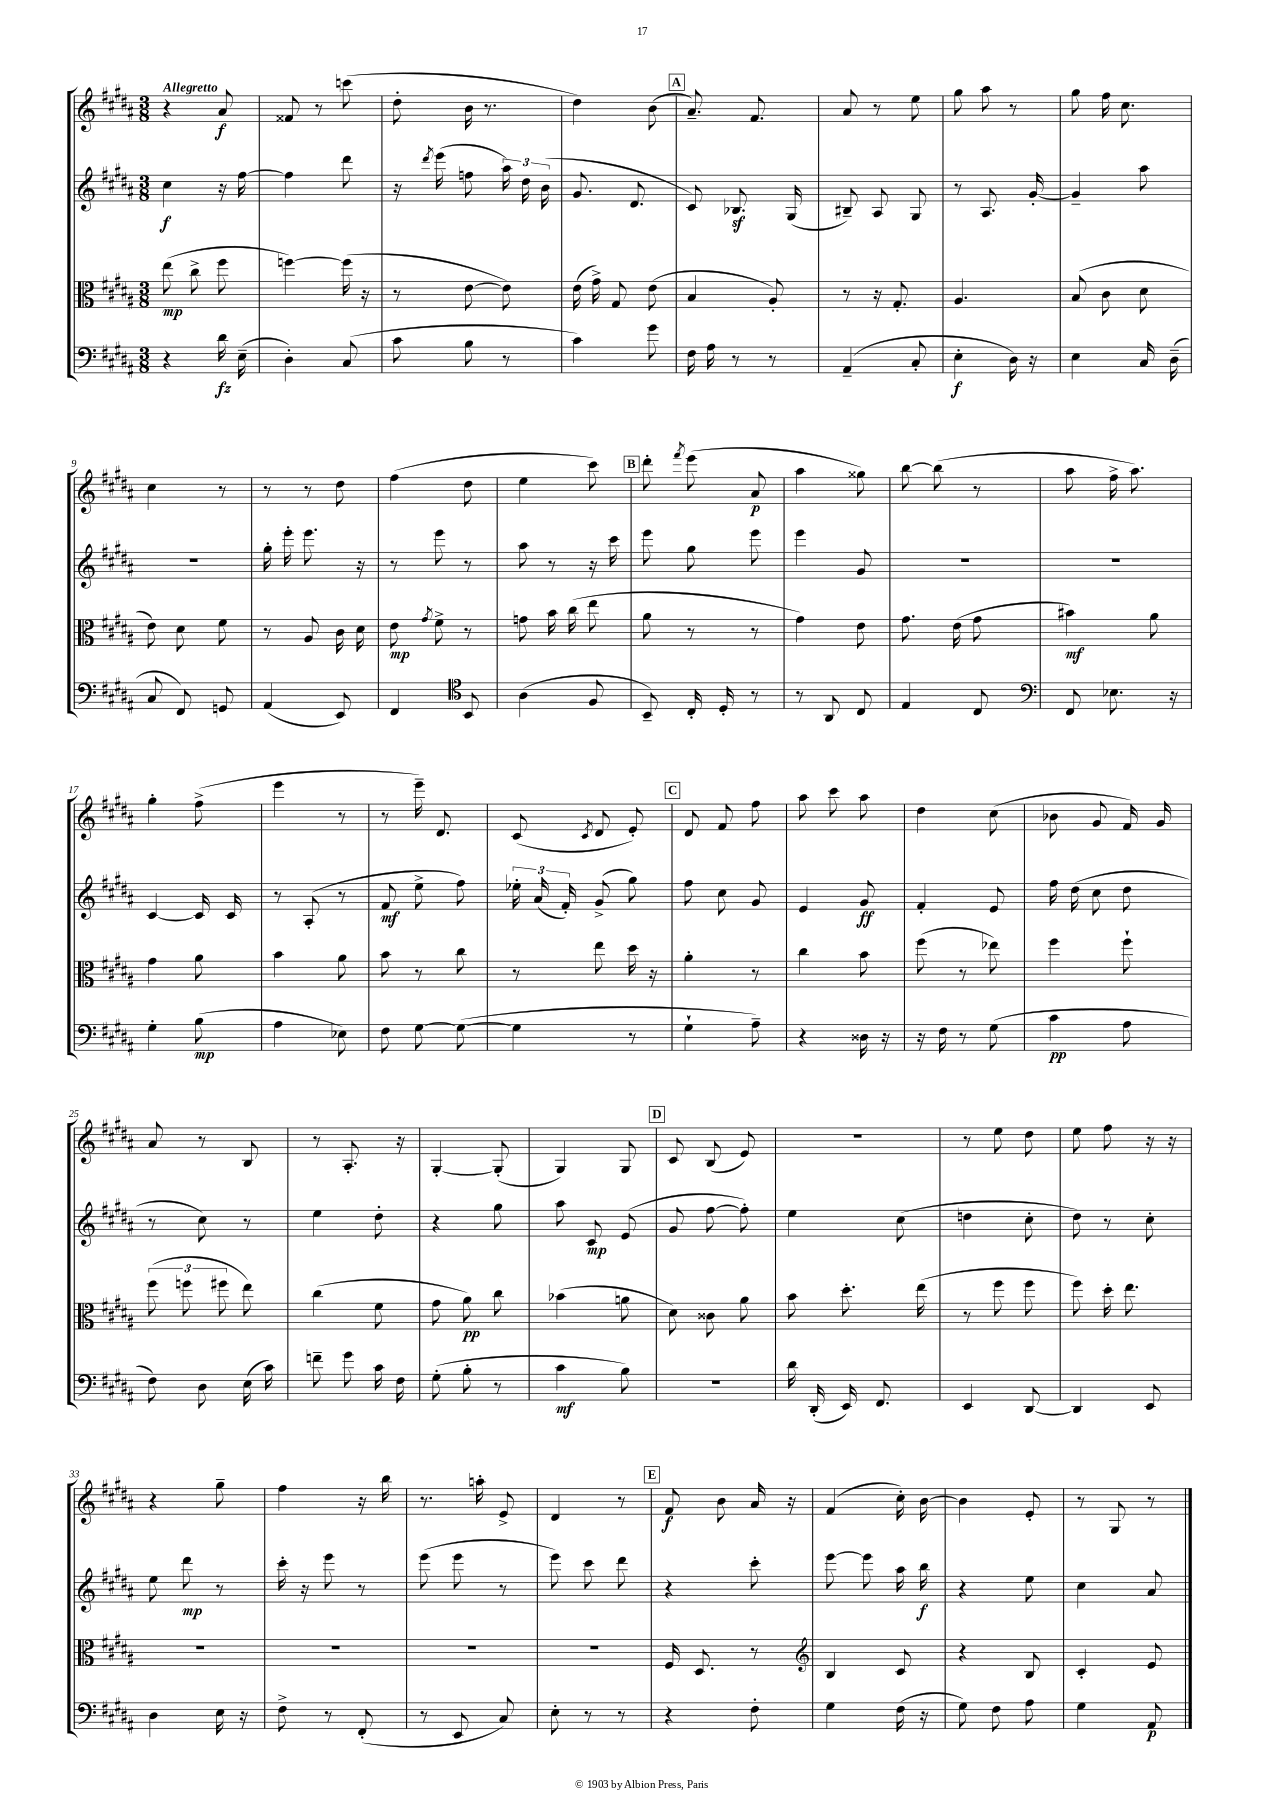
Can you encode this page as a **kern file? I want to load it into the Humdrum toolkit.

**kern	**kern	**kern	**kern
*staff4	*staff3	*staff2	*staff1
*clefF4	*clefC3	*clefG2	*clefG2
*k[f#c#g#d#a#]	*k[f#c#g#d#a#]	*k[f#c#g#d#a#]	*k[f#c#g#d#a#]
*M3/8	*M3/8	*M3/8	*M3/8
4r	(8ee	4cc#	4r
.	8cc#^	.	.
16d#	8ff#	16r	8a#
(16E~	.	[16ff#	.
=	=	=	=
4D#')	[4ff)	4ff#]	8f##
.	.	.	8r
(8C#	(16ff]	8ddd#	(8ccc
.	16r	.	.
=	=	=	=
8c#	8r	16r	8dd#'
.	.	8qddd#	.
.	.	(16eee	.
8B	[8e	8ff	16b
.	.	.	8.r
8r	8e])	24aa#)	.
.	.	24dd#	.
.	.	(24b	.
=	=	=	=
4c#)	(16e	8.g#	4dd#)
.	16g#^)	.	.
.	8G#	.	.
.	.	8.d#	.
8g#	(8e	.	(8b
=	=	=	=
16F#	4B	8c#)	8.a#~)
16A#	.	.	.
8r	.	8.B-	.
.	.	.	8.f#
8r	8A#')	.	.
.	.	(16G#	.
=	=	=	=
(4AA#~	8r	8B#~)	8a#
.	16r	8A#	8r
.	8.G#'	.	.
8C#'	.	8G#	8ee
=	=	=	=
4E'	4.A#	8r	8gg#
.	.	8.A#	8aa#
16D#)	.	.	8r
16r	.	[16g#'	.
=	=	=	=
4E	(8B	4g#~]	8gg#
.	8c#	.	16ff#
.	.	.	8.cc#
16C#	8d#	8aa#	.
(16D#~	.	.	.
=	=	=	=
8C#	8e)	4.r	4cc#
8FF#)	8d#	.	.
8GG	8f#	.	8r
=	=	=	=
(4AA#	8r	16gg#'	8r
.	.	16eee'	.
.	8A#	8.eee	8r
8EE)	16c#	.	8dd#
.	16d#	16r	.
=	=	=	=
4FF#	8e	8r	(4ff#
.	8qg#	.	.
.	8f#^	8eee	.
*clefC4	*	*	*
8BB	8r	8r	8dd#
=	=	=	=
(4A#	8g	8aa#	4ee
.	16b	8r	.
.	(16cc#	.	.
8F#	8ee	16r	8ccc#)
.	.	16ccc#	.
=	=	=	=
8BB~)	8a#	8eee	8ddd#'
.	.	.	8qfff#
16C#'	8r	8gg#	(8eee
16D#'	.	.	.
8r	8r	8eee	8a#
=	=	=	=
8r	4g#)	4eee	4aa#
8AA#	.	.	.
8C#	8e	8g#	8gg##)
=	=	=	=
4E	8.g#	4.r	[8bb
.	.	.	(8bb]
.	(16e	.	.
8C#	8g#	.	8r
=	=	=	=
*clefF4	*	*	*
8FF#	4b#)	4.r	8aa#
8.E-	.	.	16ff#^
.	.	.	8.aa#)
.	8a#	.	.
16r	.	.	.
=	=	=	=
4G#'	4g#	[4c#	4gg#'
(8B	8a#	16c#]	(8ff#^
.	.	16c#	.
=	=	=	=
4A#	4b	8r	4eee
.	.	(8A#'	.
8E-)	8a#	8r	8r
=	=	=	=
8F#	8b	8f#	8r
[8G#	8r	8ee^	16eee~)
.	.	.	8.d#
(8G#_	8cc#	8ff#)	.
=	=	=	=
4G#]	8r	24ee-'	(8c#
.	.	(24a#	.
.	.	24f#')	.
.	.	.	8qc#
.	8ee	(8g#^	8d#
8r	16dd#	8gg#)	8e')
.	16r	.	.
=	=	=	=
4G#`	4a#'	8ff#	8d#
.	.	8cc#	8f#
8A#~)	8r	8g#	8ff#
=	=	=	=
4r	4cc#	4e	8aa#
.	.	.	8ccc#
16D##	8b	8g#	8aa#
16r	.	.	.
=	=	=	=
16r	(8ff#	4f#'	4dd#
16F#	.	.	.
8r	8r	.	.
(8G#	8ee-)	8e	(8cc#
=	=	=	=
4c#	4ff#	16ff#	8b-
.	.	(16dd#	.
.	.	8cc#	8g#
8A#	8ff#`	8dd#	16f#)
.	.	.	16g#
=	=	=	=
8F#)	(12ff#	8r	8a#
.	12ff	.	.
8D#	.	8cc#)	8r
.	12ff#	.	.
(16E	8ee)	8r	8B
16c#)	.	.	.
=	=	=	=
8f~	(4cc#	4ee	8r
8g#	.	.	8.A#'
16c#	8f#	8dd#'	.
16F#	.	.	16r
=	=	=	=
(8G#'	8g#	4r	[4G#'
8B'	8a#)	.	.
8r	8cc#	8gg#	(8G#']
=	=	=	=
4c#	(4b-	8aa#	4G#)
.	.	8c#	.
8B)	8a	(8e	8G#
=	=	=	=
4.r	8d#)	8g#	8c#
.	8c##	[8ff#	(8B
.	8a#	8ff#'])	8e)
=	=	=	=
16d#	8b	4ee	4.r
(16DD#'	.	.	.
16EE)	8.dd#'	.	.
8.FF#	.	.	.
.	.	(8cc#	.
.	(16ee	.	.
=	=	=	=
4EE	8r	4dd	8r
.	8ff#	.	8ee
[8DD#	8ff#	8cc#'	8dd#
=	=	=	=
4DD#]	8ff#)	8dd#)	8ee
.	16dd#'	8r	8ff#
.	8.ee	.	.
8EE	.	8cc#'	16r
.	.	.	16r
=	=	=	=
4D#	4.r	8ee	4r
.	.	8ddd#	.
16E	.	8r	8gg#~
16r	.	.	.
=	=	=	=
8F#^	4.r	16ccc#'	4ff#
.	.	16r	.
8r	.	8eee	.
(8FF#'	.	8r	16r
.	.	.	16bb
=	=	=	=
8r	4.r	(8eee	8.r
8EE	.	8eee	.
.	.	.	16aa'
8C#)	.	8r	8e^
=	=	=	=
8E'	4.r	8eee)	4d#
8r	.	8ccc#	.
8r	.	8ddd#	8r
=	=	=	=
4r	16F#	4r	8f#
.	8.D#	.	.
.	.	.	8b
8F#'	8r	8ccc#'	16a#
.	.	.	16r
=	=	=	=
*	*clefG2	*	*
4G#	4B	[8eee	(4f#
.	.	8eee]	.
(16F#	8c#	16aa#	16cc#')
16r	.	16bb	[16b
=	=	=	=
8G#)	4r	4r	4b]
8F#	.	.	.
8A#	8B	8ee	8e'
=	=	=	=
4G#	4c#'	4cc#	8r
.	.	.	8G#
8AA#	8e	8a#	8r
==	==	==	==
*-	*-	*-	*-
